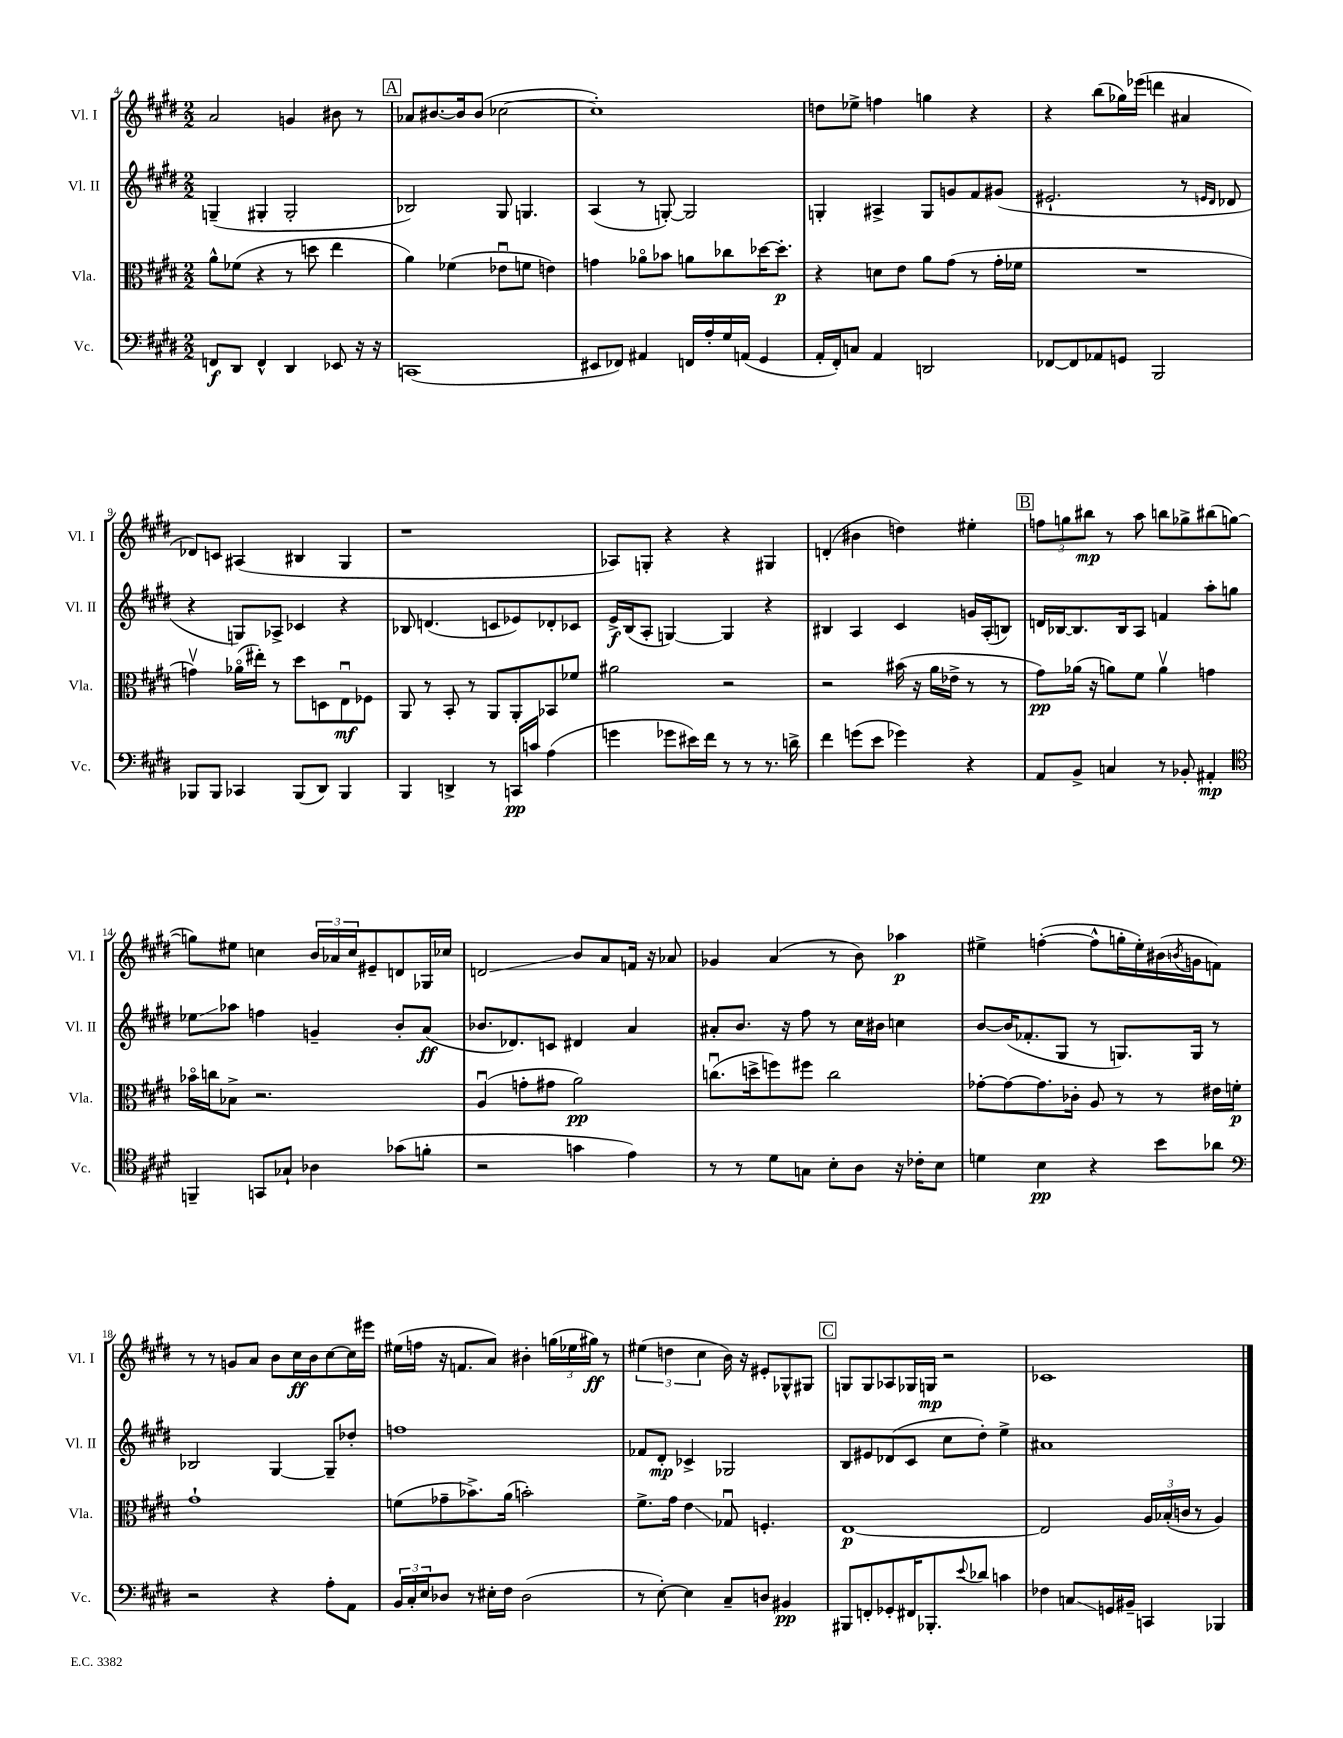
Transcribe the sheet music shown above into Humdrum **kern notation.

**kern	**kern	**kern	**kern
*staff4	*staff3	*staff2	*staff1
*clefF4	*clefC3	*clefG2	*clefG2
*k[f#c#g#d#]	*k[f#c#g#d#]	*k[f#c#g#d#]	*k[f#c#g#d#]
*M2/2	*M2/2	*M2/2	*M2/2
8FF	8a^^	(4G~	2a
8DD#	(8f-	.	.
4FF^^	4r	4G#'	.
4DD#	8r	2G#'	4g
.	8dd	.	.
8EE-	4ee	.	8b#
16r	.	.	8r
16r	.	.	.
=	=	=	=
(1CC	4a)	2B-)	8a-
.	.	.	[8.b#
.	(4f-	.	.
.	.	.	16b#]
.	.	.	(8b#
.	8e-u	8G#	[2cc-
.	8f	4.G	.
.	4e)	.	.
=	=	=	=
8EE#	4g	(4A	1cc-'])
8FF-)	.	.	.
4AA#	8a-o	8r	.
.	8b-	[8G')	.
16FF	8a	2G]	.
16A'	.	.	.
16G#	8cc-	.	.
(16AA	.	.	.
4GG#	[16dd-	.	.
.	8.dd-']	.	.
=	=	=	=
16AA'	4r	4G'	8dd
16FF#')	.	.	.
8C	.	.	8ee-^
4AA	8d	4A#^	4ff
.	8e	.	.
2DD	8a	8G	4gg
.	(8g#	8g	.
.	8r	8f#	4r
.	16g#'	(8g#	.
.	16f-	.	.
=	=	=	=
[8FF-	1r	2.e#`	4r
8FF-]	.	.	.
8AA-	.	.	(8bb
8GG	.	.	16gg-)
.	.	.	(16eee-
2BBB	.	.	4ddd
.	.	8r	4a#
.	.	16qqe	.
.	.	16qqd#	.
.	.	8d-	.
=	=	=	=
8BBB-	4gv)	4r	8d-)
8BBB-	.	.	8c
4CC-	(16a-o	8G)	(4A#
.	16ee#')	.	.
.	8r	8A-^	.
(8BBB-	8dd#	4c-	4B#
8DD#)	8D	.	.
4BBB-	8Eu	4r	4G#
.	8F-	.	.
=	=	=	=
4BBB	8AA	8B-	1r
.	8r	(4.d	.
4DD^	8BB'	.	.
.	8r	.	.
8r	8AA	8c	.
16CC	8AA'	8e-)	.
16c	.	.	.
(4A	8BB-	8d-'	.
.	8f-	8c-	.
=	=	=	=
4g	2a#	16e^	8A-)
.	.	(16B	.
.	.	8A'	8G'
8g-	.	[4G)	4r
16e#)	.	.	.
16f#	.	.	.
8r	2r	4G]	4r
8r	.	.	.
8.r	.	4r	4G#
16d^	.	.	.
=	=	=	=
4f#	2r	4B#	(4d'
(8g	.	4A	4b#
8e	.	.	.
4g-)	(16b#	4c#	4dd)
.	16r	.	.
.	16a	.	.
.	16e-^	.	.
4r	8r	16g	4ee#'
.	.	(16A'	.
.	8r	8B)	.
=	=	=	=
8AA	8g#)	16d	12ff
.	.	[16B-	.
.	.	.	12gg
8BB^	(16a-	8.B-]	.
.	.	.	12bb#
.	16r	.	.
4C	8a)	.	8r
.	.	16B-	.
.	8f#	8A	8aa
8r	4av	4f	8bb
8BB-'	.	.	8gg-^
4AA#'	4g	8aa'	(8bb#
.	.	8gg	[8gg
=	=	=	=
*clefC4	*	*	*
4FF~	16b-o	8ee-	8gg])
.	16cc	.	.
.	8B-^	8aa-	8ee#
8GG	2.r	4ff	4cc
8G-`	.	.	.
4A-	.	4g~	24b
.	.	.	24a-
.	.	.	24cc
.	.	.	8e#~
(8g-	.	8b'	8d
8f'	.	(8a	16G-
.	.	.	16cc-
=	=	=	=
2r	(4Au	8.b-	2d
.	.	8.d-)	.
.	8g'	.	.
.	8g#	8c	.
4g	2a)	4d#	8b
.	.	.	8a
4e)	.	4a	16f
.	.	.	16r
.	.	.	8a-
=	=	=	=
8r	(8.ccu	8a#'	4g-
8r	.	8.b	.
.	16dd^	.	.
8d#	8ff)	.	(4a
.	.	16r	.
8G	8ff#	8ff#	.
8B'	2cc	8r	8r
8A	.	16cc#	8b)
.	.	16b#	.
16r	.	4cc	4aa-
16c-'	.	.	.
8B	.	.	.
=	=	=	=
4d	[8g-'	[8b	4ee#^
.	8g-_	(16b]	.
.	.	8.f-'	.
4B	8.g-]	.	([4ff'
.	.	8G#	.
.	16c-'	.	.
4r	8A	8r	8ff^^]
.	8r	8.G)	16gg'
.	.	.	16ee#')
8b	8r	.	(16b#
.	.	.	8qb
.	.	16G	16g
8a-	16e#	8r	8f)
.	16f'	.	.
=	=	=	=
*clefF4	*	*	*
2r	1g#`	2B-	8r
.	.	.	8r
.	.	.	8g
.	.	.	8a
4r	.	[4G#	8b
.	.	.	16cc#
.	.	.	16b
8A'	.	8G#~]	[8cc#
8AA	.	8dd-'	16cc#]
.	.	.	16eee#
=	=	=	=
24BB	(8f	1ff	(16ee#
24C#'	.	.	.
.	.	.	16ff
24E	.	.	.
8D-	8g-~	.	16r
.	.	.	8.f
8r	8.b-^)	.	.
16E#'	.	.	8a)
16F#	(16a	.	.
(2D-	2b')	.	4b#'
.	.	.	(24gg
.	.	.	24ee-
.	.	.	24gg#)
.	.	.	8r
=	=	=	=
8r	8.f#^	8f-	(6ee#
[8E')	.	8d#'	.
.	.	.	6dd
.	16g#	.	.
4E]	4e	4c-^	.
.	.	.	6cc#
8C#~	8G-u	2G-	16b)
.	.	.	16r
8D	4.F'	.	8e#'
4BB#	.	.	8G-^^
.	.	.	8G#
=	=	=	=
8BBB#	[1E	8B	8G
8FF'	.	8e#	8G
8GG-'	.	(8d-	8A-
16FF#	.	8c#	16G-
8.BBB-'	.	.	16G
.	.	8cc#	2r
8qqe	.	.	.
8d-	.	8dd#')	.
4c	.	4ee^	.
=	=	=	=
4F-	2E]	1a#	1c-
8C	.	.	.
16GG	.	.	.
16BB#~	.	.	.
4CC	24A	.	.
.	(24B-'	.	.
.	24c	.	.
.	8r	.	.
4BBB-	4A)	.	.
==	==	==	==
*-	*-	*-	*-
